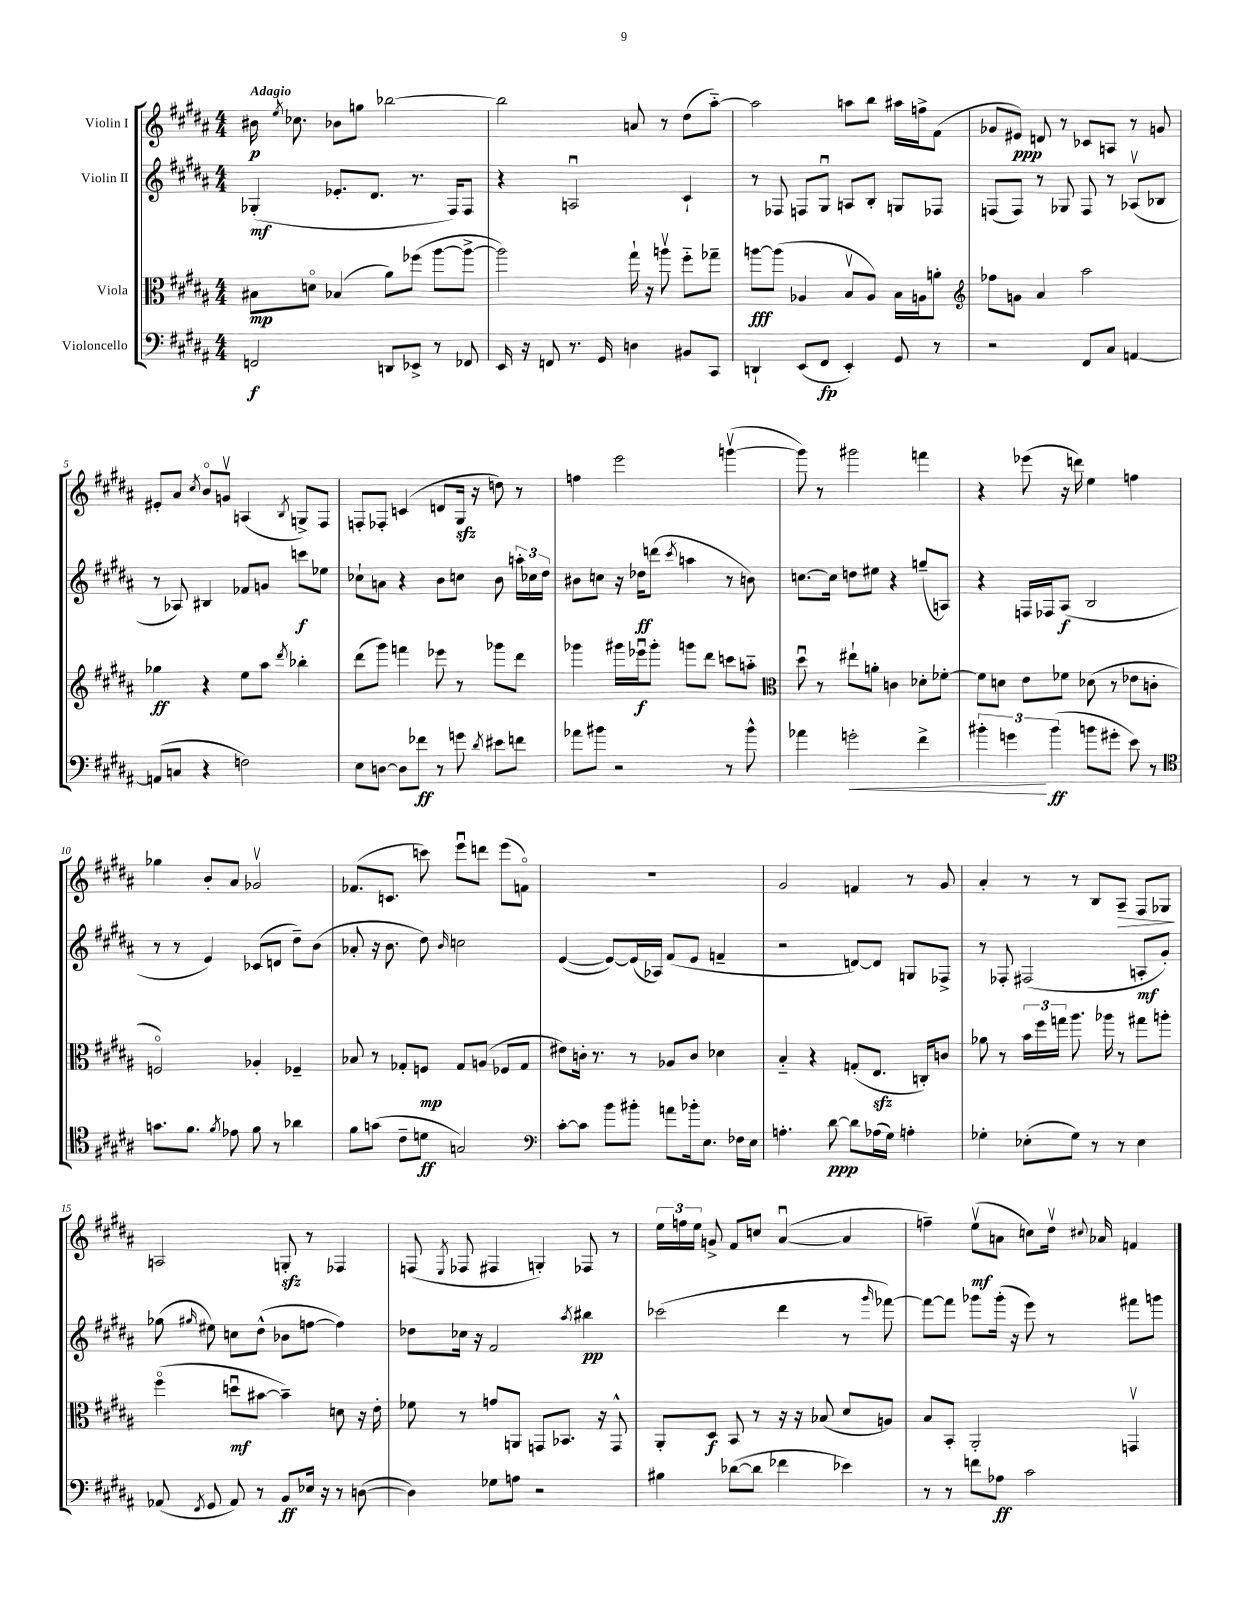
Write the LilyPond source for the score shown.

<<
\new StaffGroup <<
\new Staff = "s0" \with { instrumentName = "Violin I" } {
    \clef treble \key b \major \numericTimeSignature \time 4/4 \tempo "Adagio"
    \autoBeamOff bis'16\p \acciaccatura { e''8 } ces''8. bes'8[ g''8] bes''2~ |
    bes''2 a'8 r8 dis''8[( ais''8]~-_) |
    ais''2 a''8[ b''8] ais''16[ f''16-> fis'8]( |
    ges'8[ eis'8]\ppp) d'8 r8 ces'8[ a8] r8 g'8 |
    eis'8[-. ais'8] \acciaccatura { cis''8 } b'8[\flageolet g'8]\upbow a4( \acciaccatura { b8 } g8[->) fis8] |
    f8[-. fes8]-. c'4( d'8[ gis16]\sfz r16 d''8) r8 |
    f''4 e'''2 g'''4~\upbow( |
    g'''8) r8 gis'''2 f'''4 |
    r4 ees'''8( r16 d'''16) e''4 f''4 |
    ges''4 b'8[-. ais'8] ges'2\upbow |
    fes'8.[( c'8.] c'''8) e'''8[\downbow d'''8] e'''8[( f'8]\flageolet) |
    R1 |
    gis'2 f'4 r8 gis'8 |
    ais'4-. r8 r8 b8[ ais8]--\> fis8[ ges8]\! |
    a2 g8-.\sfz r8 fes4 |
    f8( \acciaccatura { e8 } fes8 fis4 g4-.) fes8 r8 |
    \tuplet 3/2 { e''16[ f''16 e''16] } g'8-> fis'8[ c''8] ais'4~\downbow( ais'4 |
    f''4--) e''8[\upbow\mf( a'8] c''8[) dis''16]\upbow \appoggiatura { cis''8 } aes'16 f'4 \bar "|." |
}
\new Staff = "s1" \with { instrumentName = "Violin II" } {
    \clef treble \key b \major \numericTimeSignature \time 4/4
    \autoBeamOff ges4-.\mf( ees'8.[-. dis'8.] r8. fis16[) fis8] |
    r4 a2\downbow cis'4-! |
    r8 fes8 f8[ gis8]\downbow a8[ b8]-. g8[ fes8] |
    f8[( f8]) r8 ges8 f8 r8 aes8[\upbow( bes8] |
    r8 aes8) bis4 fes'8[ g'8] c'''8[\f ees''8] |
    ces''8[-! a'8] r4 b'8[ c''8] b'8 \tuplet 3/2 { a''16[-. ces''16 dis''16] } |
    bis'8[ c''8] r16 des''16[\ff d'''8]( \acciaccatura { cis'''8 } a''4 r8 b'8) |
    c''8.[~ c''16] d''8[ eis''8] r4 g''8[--( a8]) |
    r4 f16[ fes16 ais8]\f( b2 |
    r8 r8 e'4) ces'8[( d'8] dis''8[--) b'8]( |
    aes'8-. r16 b'8. dis''8) \grace { b'16 } c''2 |
    e'4~( e'8[~) e'16( aes16]) fis'8[( e'8] f'4-- |
    r2 d'8[~) d'8] g8[ fes8]-> |
    r8 fes8-. fis2( a8[-.\mf gis'8]-.) |
    ges''8( \grace { gis''16 } eis''8) c''8[ dis''8]-^( bes'8[ f''8]~ f''4) |
    des''8[ ces''16] r16 fis'2 \acciaccatura { ais''8 } bis''4\pp |
    ces'''2( dis'''4 r8 \grace { gis'''16 } fes'''8~) |
    fes'''8[~ fes'''8] ges'''8[ ges'''16]-.( r16 e'''8) r8 fis'''8[ g'''8] \bar "|." |
}
\new Staff = "s2" \with { instrumentName = "Viola" } {
    \clef alto \key b \major \numericTimeSignature \time 4/4
    \autoBeamOff bis8[\mp d'8]\flageolet bes4( ais'8[) fes''8]( ais''8[~ ais''8]~-> |
    ais''2) gis''16-! r16 a''8\upbow fis''8[-_ ges''8]-- |
    a''8[~\fff a''8]( aes4 b8[\upbow aes8]) b16[ a16 a'8]-. |
    \clef treble fes''8[ g'8] ais'4 ais''2 |
    ges''4\ff r4 e''8[ ais''8] \acciaccatura { dis'''8 } bes''4-. |
    dis'''8[( gis'''8]) f'''4 ees'''8 r8 ges'''8[ dis'''8] |
    ges'''4 gis'''16[ ees'''16\downbow\f gis'''8]-. g'''8[ dis'''8] c'''8[ a''8]-_ |
    \clef alto dis''8\downbow r8 eis''8[-! a'8]-. c'4 des'8[-. fes'8]~-. |
    fes'8[ d'8] e'8[ fes'8] des'8( r8 ees'8[ c'8]-. |
    f2\flageolet) aes4-. fes4-- |
    bes8 r8 ges8[-. f8]\mp ges8[ a8]( fes8[ ges8] |
    eis'8[) c'16]-. r8. r8 aes8[ c'8] des'4 |
    b4-_ r4 g8[-.( e8.]\sfz c16[-.) c'8] |
    aes'8 r8 \tuplet 3/2 { b'16[ fis''16 g''16] } ais''8. aes''16 r8 gis''8[ a''8]-. |
    fis''4\flageolet( d''8[\downbow\mf bis'8]~ bis'4--) d'8 r16 e'16-. |
    fes'8 r8 g'8[ a,8] g,8[ bes,8.] r16 g,8-^ |
    ais,8[-. dis8]\f b,8 r8 r16 r16 bes8( dis'8[ a8]) |
    b8[ b,8]-. ais,2-. g,4\upbow \bar "|." |
}
\new Staff = "s3" \with { instrumentName = "Violoncello" } {
    \clef bass \key b \major \numericTimeSignature \time 4/4
    \autoBeamOff f,2\f d,8[ ees,8]-> r8 fes,8 |
    e,16 r16 f,8 r8. gis,16 d4 bis,8[ cis,8] |
    d,4-! e,8[( fis,8]\fp e,4-.) gis,8 r8 |
    r2 fis,8[ cis8] a,4~ |
    a,8[( c8] r4 f2) |
    e8[ d8]~ d8[ fes'8]\ff r8 g'8 \acciaccatura { dis'8 } eis'8[ f'8] |
    aes'8[ bis'8] r2 r8 bis'8-^ |
    aes'4 g'2-.\< fis'4-> |
    \tuplet 3/2 { bis'4-. g'4\! bis'4\ff( } b'8[ gis'8]-. e'8) r8 |
    \clef tenor g'8.[ fis'8.] \acciaccatura { fis'8 } ees'8 fis'8 r8 aes'4 |
    fis'8[ g'8]( cis'8[-- d'8]\ff g2) |
    \clef bass cis'8[~-. cis'8] b'8[ bis'8]-. a'8[ bes'16-. e8.] fes16[ e16] |
    a4.-. dis'8~\ppp dis'8[ aes16( gis16]) a4-. |
    ges4-. ees8[-.( ges8]) r8 r8 ees4 |
    aes,8( \acciaccatura { fis,8 } gis,8 aes,8) r8 b,8[\ff ees16] r16 r8 d8~( |
    d4) ges8[ a8] r2 |
    bis4 des'8[~( des'8] fes'4 ees'4) |
    r8 r8 f'8[ aes8]\ff cis'2 \bar "|." |
}
>>
>>
